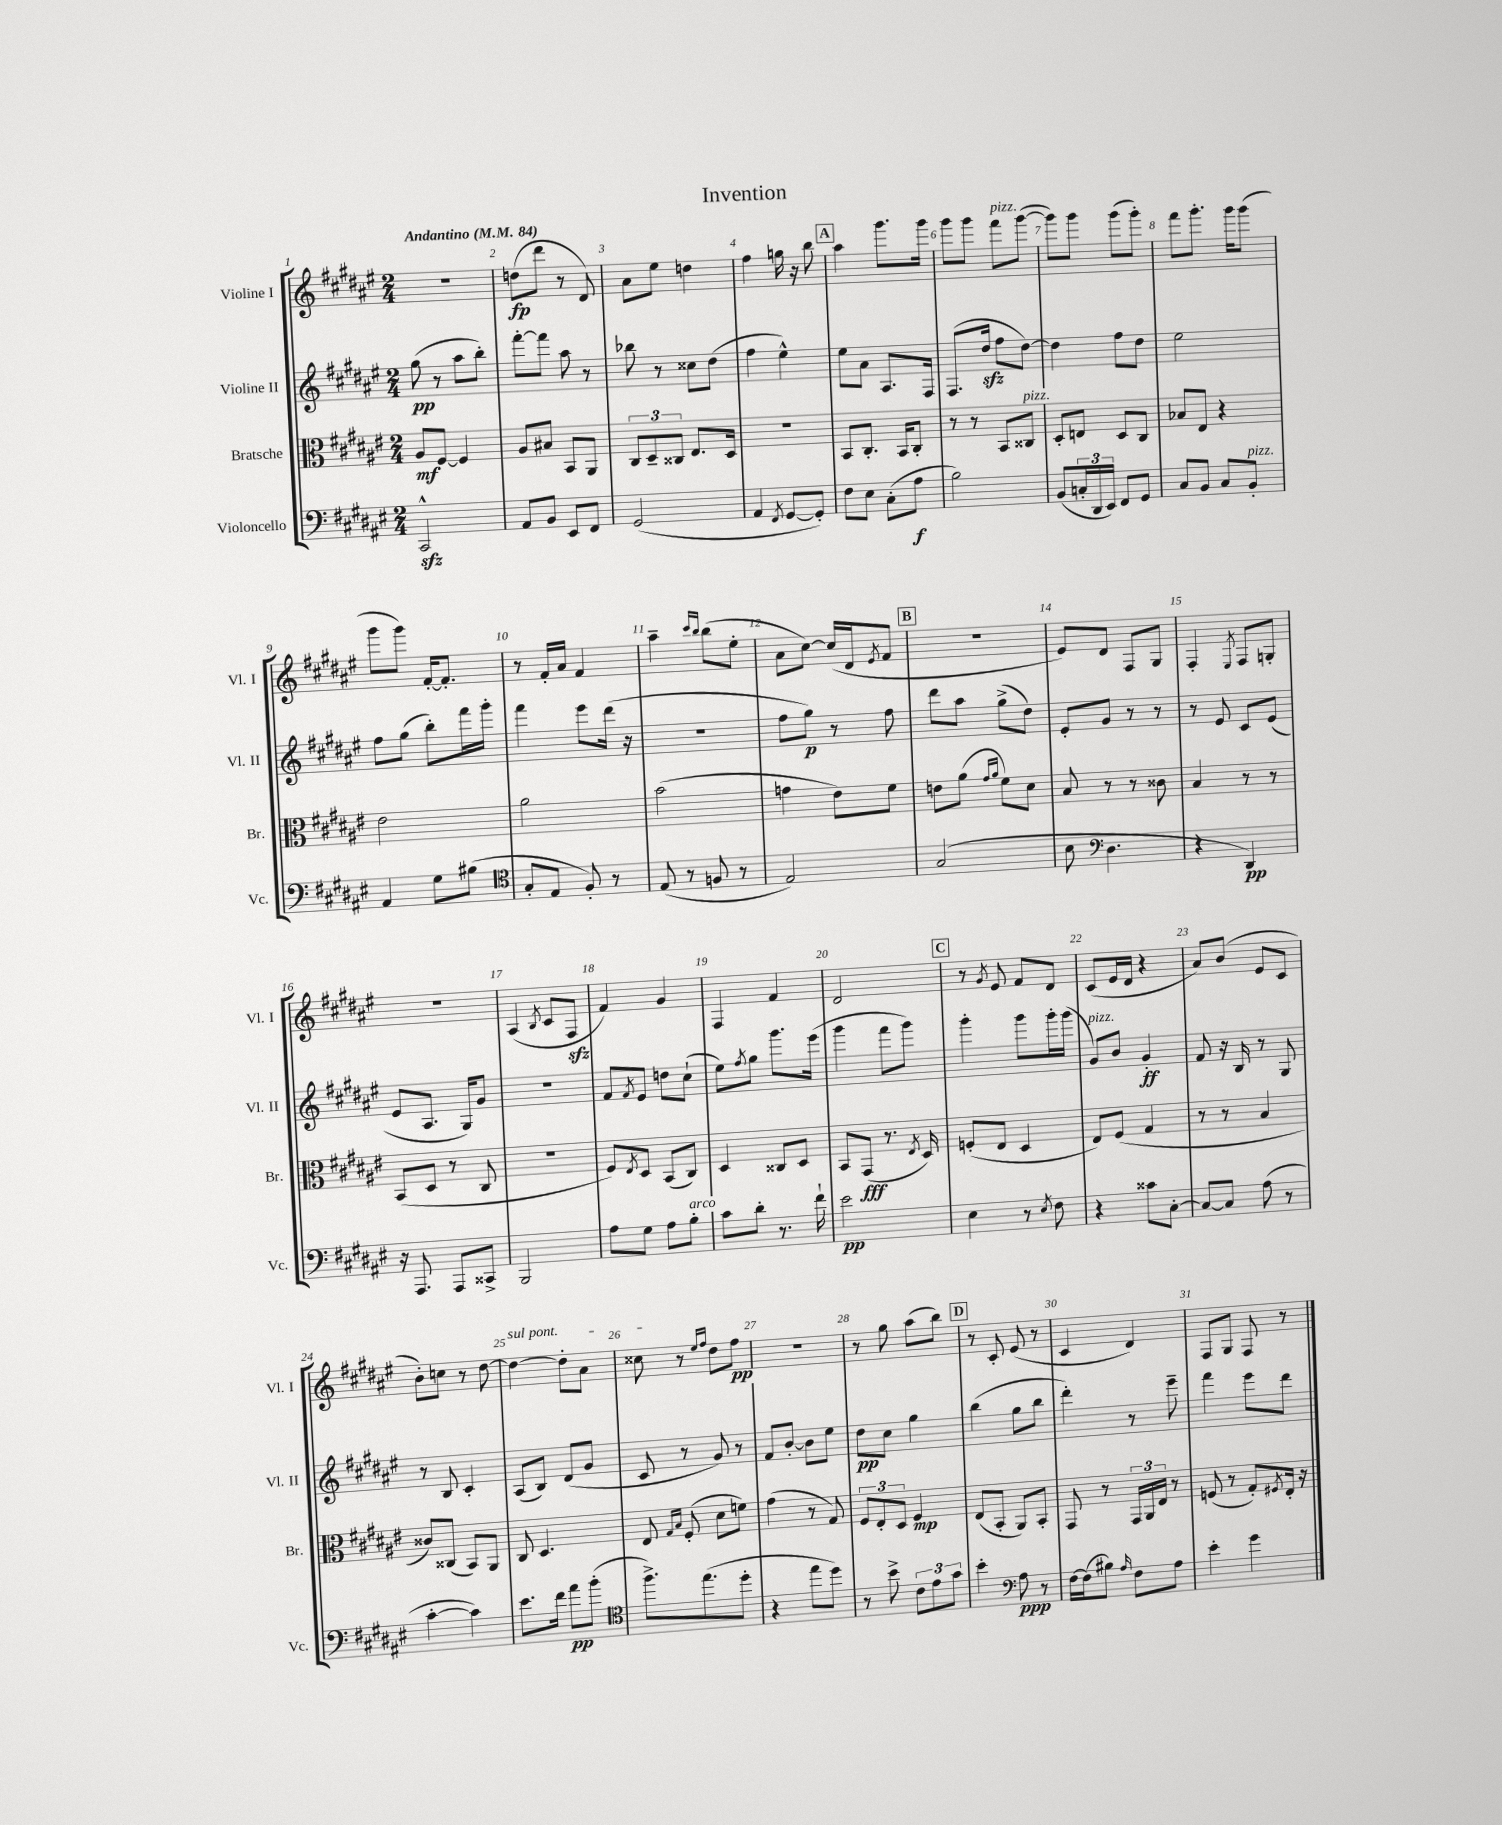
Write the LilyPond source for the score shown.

\header { title = "Invention" }
<<
\new StaffGroup <<
\new Staff = "s0" \with { instrumentName = "Violine I" shortInstrumentName = "Vl. I" } {
    \clef treble \key fis \major \numericTimeSignature \time 2/4 \tempo "Andantino" 4 = 84
    R2 |
    d''8\fp( dis'''8 r8 dis'8) |
    ais'8 eis''8 d''4 |
    fis''4 g''16 r16 b''8 |
    \mark \markup { \box "A" } ais''4 gis'''8. gis'''16 |
    gis'''8 gis'''8 fis'''8^\markup { \italic "pizz." } gis'''8~( |
    gis'''8) gis'''8 gis'''8( gis'''8-.) |
    fis'''8 gis'''8.-. gis'''16 gis'''8( |
    gis'''8 gis'''8) fis'16~-. fis'8.-. |
    r8 fis'16-. ais'16 fis'4 |
    ais''4-- \grace { cis'''16 b''16 } b''8( eis''8-. |
    ais'8 cis''8~) cis''16( dis'16 \acciaccatura { eis'8 } fis'8 |
    \mark \markup { \box "B" } R2 |
    eis'8) dis'8 fis8 gis8 |
    fis4-. \acciaccatura { eis8 } fis8 g8-. |
    R2 |
    ais4( \acciaccatura { b8 } cis'8 fis8\sfz |
    fis'4) gis'4 |
    fis4 fis'4 |
    dis'2 |
    \mark \markup { \box "C" } r8 \acciaccatura { gis'8 } eis'8 fis'8 dis'8 |
    cis'8( eis'16 dis'16 r4 |
    ais'8) b'8( eis'8 cis'8 |
    b'8-.) c''8 r8 dis''8~ |
    \once \override TextSpanner.bound-details.left.text = \markup { \italic "sul pont." } dis''4~\startTextSpan dis''8-. ais'8 |
    cisis''8\stopTextSpan r8 \grace { eis''16 fis''16 } dis''8 fis''8\pp |
    R2 |
    r8 gis''8 ais''8( b''8) |
    \mark \markup { \box "D" } r8 cis'8-. eis'8( r8 |
    cis'4 dis'4) |
    fis8 gis8 fis8 r8 \bar "|." |
}
\new Staff = "s1" \with { instrumentName = "Violine II" shortInstrumentName = "Vl. II" } {
    \clef treble \key fis \major \numericTimeSignature \time 2/4
    gis''8\pp( r8 ais''8 b''8-.) |
    fis'''8~-. fis'''8 ais''8 r8 |
    bes''8 r8 cisis''8 dis''8( |
    fis''4 eis''4-^) |
    \mark \markup { \box "A" } eis''8 ais'8 ais8. fis16 |
    fis8.( dis''16\sfz fis''8 dis''8~) |
    dis''4 fis''8 dis''8 |
    eis''2 |
    fis''8 gis''8( b''8-.) fis'''16 gis'''16-. |
    fis'''4 eis'''8 dis'''16( r16 |
    R2 |
    fis''8 gis''8\p) r8 fis''8 |
    \mark \markup { \box "B" } dis'''8 ais''8 gis''8->( dis''8) |
    eis'8-. gis'8 r8 r8 |
    r8 eis'8 cis'8 eis'8( |
    eis'8 ais8. gis16) gis'8 |
    R2 |
    fis'8 \acciaccatura { fis'8 } eis'8 d''8 cis''8-!( |
    eis''8) \acciaccatura { fis''8 } gis''8 gis'''8. eis'''16( |
    gis'''4 fis'''8 gis'''8) |
    \mark \markup { \box "C" } gis'''4-. gis'''8 gis'''16-. gis'''16( |
    gis'8^\markup { \italic "pizz." }) b'8 gis'4-.\ff |
    fis'8 r16 b16 r8 gis8 |
    r8 b8 cis'4-. |
    ais8( b8) dis'8( gis'8 |
    cis'8 r8 gis'8) r8 |
    fis'8 b'8~-. b'8 eis''8 |
    dis''8\pp cis''8 gis''4 |
    \mark \markup { \box "D" } b''4( gis''8 b''8 |
    dis'''4-.) r8 eis'''8-- |
    fis'''4 eis'''8 dis'''8 \bar "|." |
}
\new Staff = "s2" \with { instrumentName = "Bratsche" shortInstrumentName = "Br." } {
    \clef alto \key fis \major \numericTimeSignature \time 2/4
    ais8\mf fis8~ fis4 |
    ais8 bis8 b,8 ais,8 |
    \tuplet 3/2 { cis8 dis8-- cisis8 } eis8. dis16 |
    R2 |
    \mark \markup { \box "A" } b,8 cis8.-. b,16 cis8-. |
    r8 r8 b,8 cisis8^\markup { \italic "pizz." } |
    dis8-. e8 dis8 cis8 |
    bes8 eis8 r4 |
    eis'2 |
    ais'2 |
    b'2( |
    g'4 eis'8) fis'8 |
    \mark \markup { \box "B" } e'8 ais'8( \grace { gis'16 ais'16 } fis'8) dis'8 |
    b8 r8 r8 cisis'8 |
    b4 r8 r8 |
    b,8( dis8 r8 cis8 |
    r2 |
    fis8) \acciaccatura { eis8 } dis8 b,8( cis8) |
    dis4 cisis8 dis8 |
    b,8 gis,8\fff( r8. \acciaccatura { eis8 } dis16) |
    \mark \markup { \box "C" } f8-.( eis8 dis4 |
    eis8) fis8( gis4 |
    r8 r8 b4 |
    cisis'8) cisis8( b,8) ais,8 |
    cis8 dis4. |
    eis8 \grace { gis16 b16 } fis8-.( dis'8 f'8) |
    gis'4( r8 gis8) |
    \tuplet 3/2 { fis8 eis8-. dis8 } fis4\mp |
    \mark \markup { \box "D" } eis8( b,8-. ais,8) b,8-. |
    gis,8 r8 \tuplet 3/2 { gis,16 ais,16 eis16 } r8 |
    f8( r8 gis8-.) \acciaccatura { fis8 } eis16-. r16 \bar "|." |
}
\new Staff = "s3" \with { instrumentName = "Violoncello" shortInstrumentName = "Vc." } {
    \clef bass \key fis \major \numericTimeSignature \time 2/4
    cis,2-^\sfz |
    ais,8 b,8 eis,8 fis,8 |
    gis,2( |
    ais,4 \acciaccatura { fis,8 } gis,8~ gis,8-.) |
    \mark \markup { \box "A" } fis8 eis8 cis8-.( ais8\f |
    b2) |
    b,8( \tuplet 3/2 { c16-. dis,16 eis,16) } fis,8 gis,8 |
    cis8 b,8 cis8 b,8-.^\markup { \italic "pizz." } |
    ais,4 gis8 bis8( |
    \clef tenor gis8-. eis8 fis8-.) r8 |
    eis8( r8 f8 r8 |
    eis2) |
    \mark \markup { \box "B" } gis2( |
    b8 \clef bass dis4. |
    r4 dis,4\pp) |
    r16 ais,,8. ais,,8 cisis,8-> |
    b,,2 |
    ais8 gis8 ais8 b8-.^\markup { \italic "arco" } |
    cis'8 dis'8-. r8. fis'16-! |
    eis'2\pp |
    \mark \markup { \box "C" } eis4 r8 \acciaccatura { eis8 } fis8 |
    r4 cisis'8 cis8~-. |
    cis8~ cis8 ais8( r8 |
    cis'4~-. cis'4) |
    eis'8. fis'16 ais'8\pp b'8-.( |
    \clef tenor fis''8.->) eis''8.( dis''8-. |
    r4 eis''8 dis''8) |
    r8 b'8-> \tuplet 3/2 { cis'8 eis'8 gis'8 } |
    \mark \markup { \box "D" } b'4-. \clef bass ais8\ppp r8 |
    fis16~ fis16( bis8) \grace { ais16 } fis8 ais8 |
    eis'4-. gis'4 \bar "|." |
}
>>
>>
\layout { \context { \Score \override BarNumber.break-visibility = ##(#f #t #t) barNumberVisibility = #all-bar-numbers-visible } }
